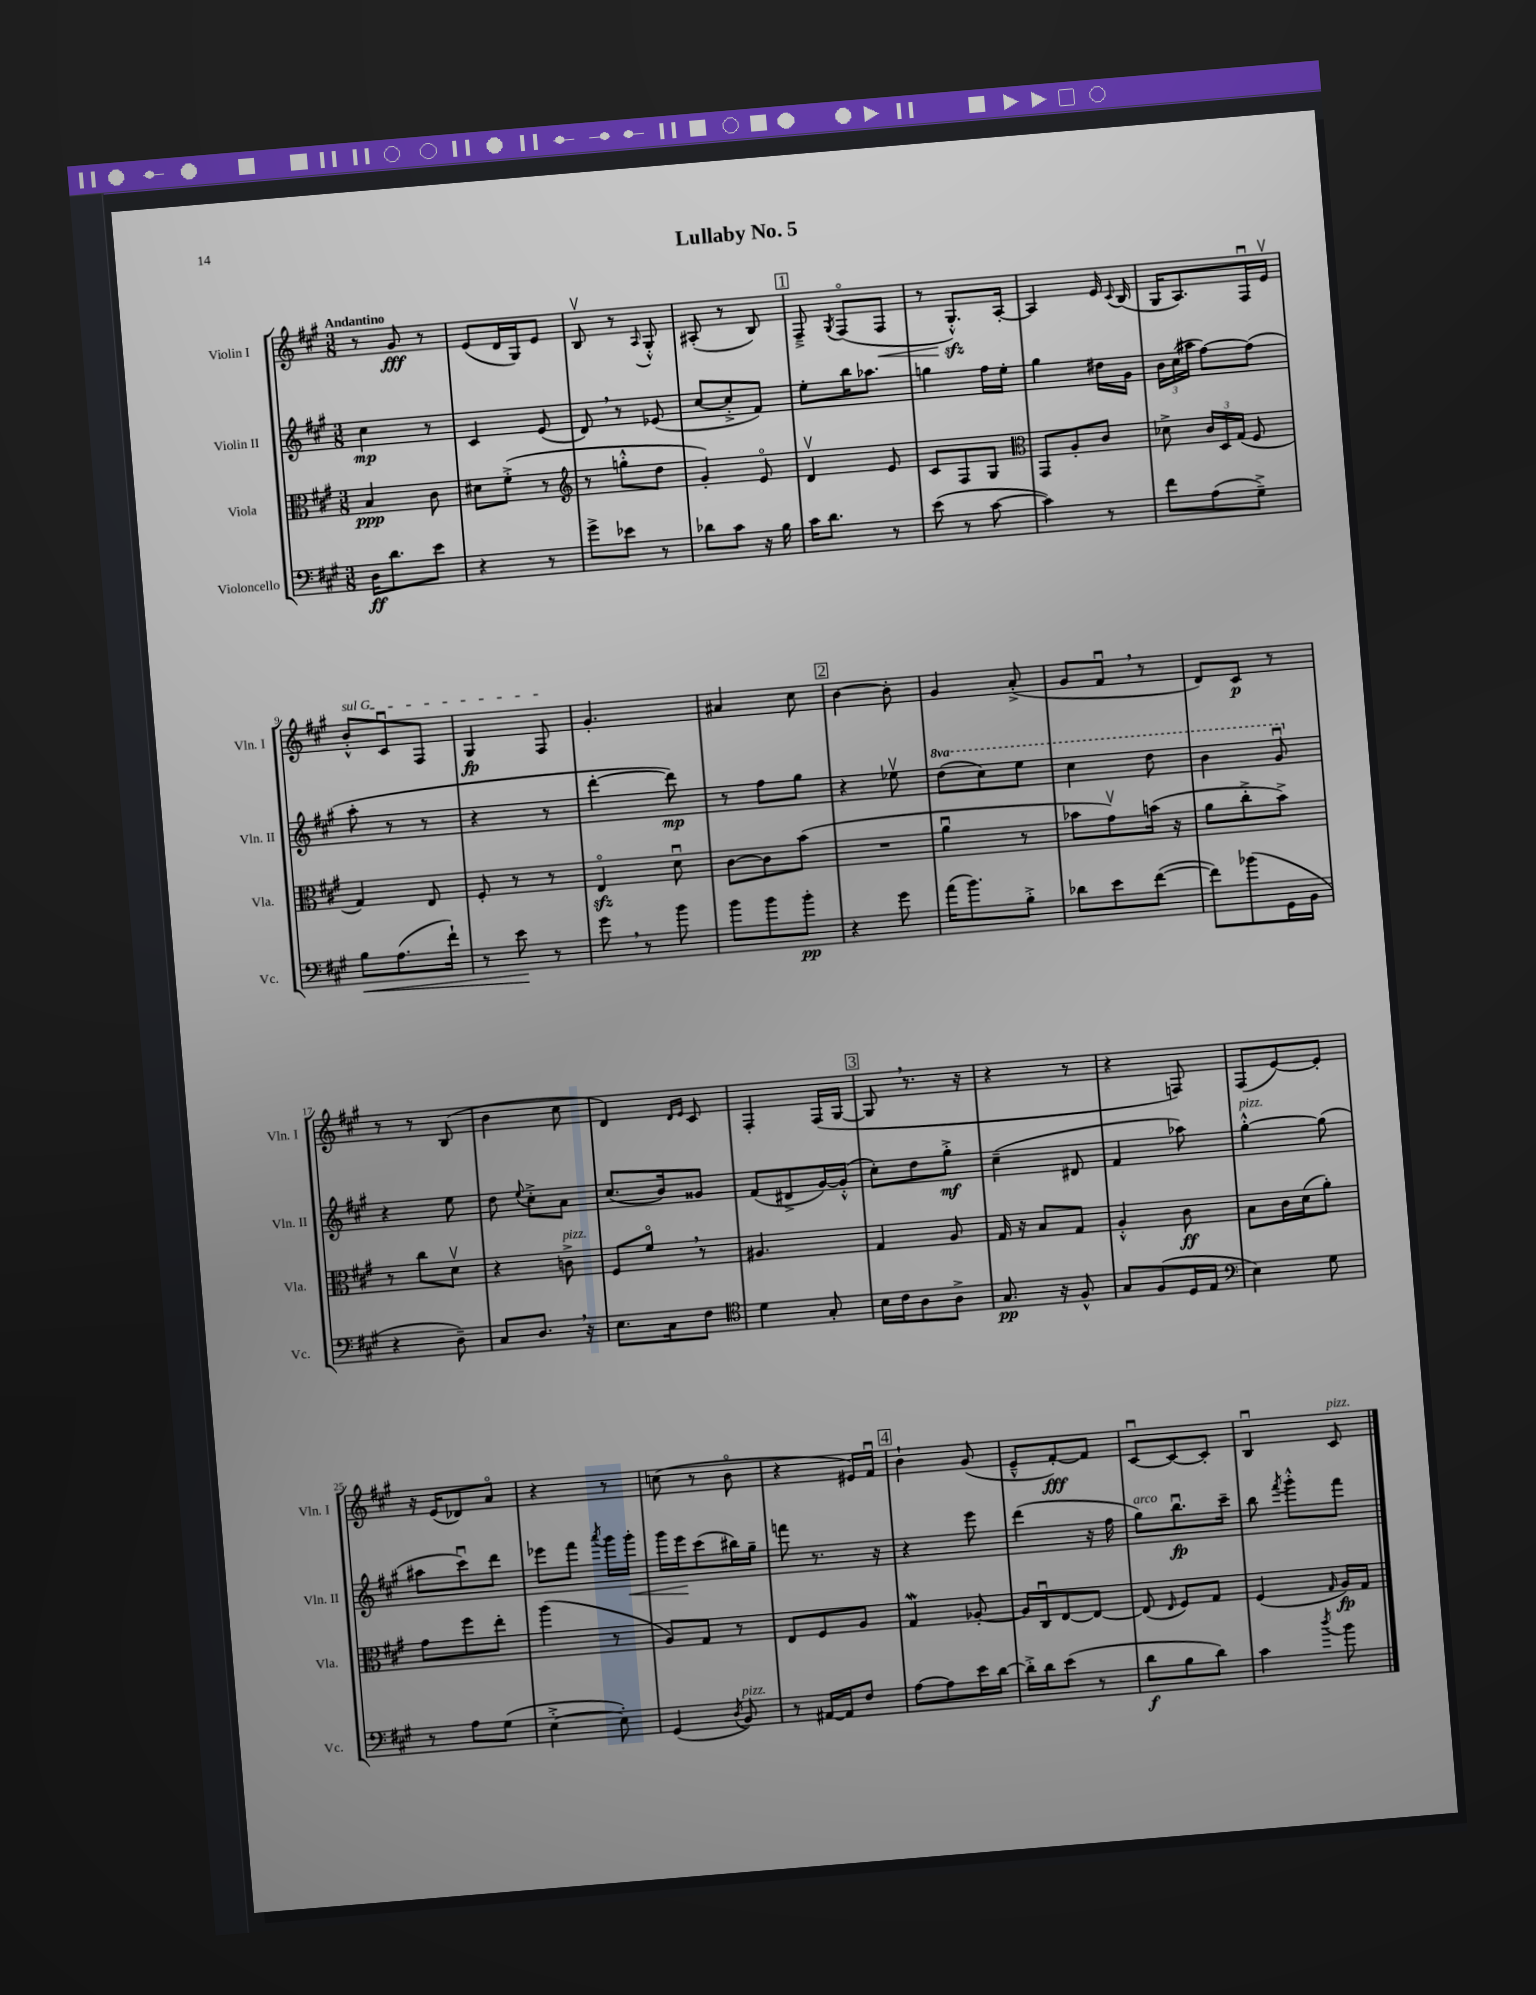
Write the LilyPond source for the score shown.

\header { title = "Lullaby No. 5" }
<<
\new StaffGroup <<
\new Staff = "s0" \with { instrumentName = "Violin I" shortInstrumentName = "Vln. I" } {
    \clef treble \key a \major \numericTimeSignature \time 3/8 \tempo "Andantino"
    \autoBeamOff r8 gis'8\fff r8 |
    e'8[( d'16 gis16) e'8] |
    b8\upbow r8 \appoggiatura { a8 } gis8-.-^ |
    ais8-.( r8 b8) |
    \mark \markup { \box "1" } fis8---> \acciaccatura { gis8 } fis8[\flageolet( fis8]\< |
    r8 gis8.[-.-^\sfz\!) a16]~-. |
    a4 e'16 \appoggiatura { cis'8 } b16( |
    gis16[ a8.) fis16\downbow e'16]\upbow |
    \once \override TextSpanner.bound-details.left.text = \markup { \italic "sul G" } b'8[-.-^\startTextSpan cis'8\downbow fis8] |
    gis4\fp fis8\stopTextSpan |
    gis'4.-. |
    ais'4 cis''8 |
    \mark \markup { \box "2" } b'4~ b'8-. |
    gis'4 a'8-.->( |
    gis'8[ fis'8]\downbow \breathe r8 |
    d'8[) cis'8]\p r8 |
    r8 r8 b8( |
    b'4 cis''8 |
    d'4) \grace { d'16[ e'16] } cis'8 |
    fis4-. fis16[( gis16]~ |
    \mark \markup { \box "3" } gis8 \breathe r8. r16 |
    r4 r8 |
    r4 f8) |
    fis8[( e'8~) e'8]-. |
    r16 e'16[( des'8) a'8]\flageolet |
    r4 r8 |
    c''8( r8 b'8\flageolet |
    r4 eis'16[) fis'16]\downbow |
    \mark \markup { \box "4" } b'4-! gis'8( |
    e'8[---^ fis'8~-.\fff) fis'8] |
    cis'8[~\downbow cis'8~ cis'8]-. |
    b4\downbow cis'8^\markup { \italic "pizz." } \bar "|." |
}
\new Staff = "s1" \with { instrumentName = "Violin II" shortInstrumentName = "Vln. II" } {
    \clef treble \key a \major \numericTimeSignature \time 3/8 \set Staff.ottavationMarkups = #ottavation-simple-ordinals
    \autoBeamOff cis''4\mp r8 |
    cis'4 e'8( |
    d'8) \breathe r8 ees'8( |
    cis''8[~ cis''8-.-> fis'8]) |
    \mark \markup { \box "1" } e''8[-. b''16 aes''8.] |
    g''4 fis''16[ e''16]-. |
    gis''4 dis''16[ gis'16] |
    \tuplet 3/2 { b'16[ cis''16( ais''16] } fis''8[~) fis''8]( |
    a''8-. r8 r8 |
    r4 r8 |
    d'''4~-. d'''8\mp) |
    r8 fis''8[ gis''8] |
    \mark \markup { \box "2" } r4 ees''8\upbow |
    \ottava #1 d'''8[( cis'''8) e'''8] |
    cis'''4 d'''8 |
    b''4 gis''8\downbow \ottava #0 |
    r4 e''8 |
    d''8 \appoggiatura { e''8 } cis''8[-.-> a'8] |
    cis''8.[( b'16) gisis'8] |
    fis'8[( dis'8-> gis'16~) gis'16]-.-^( |
    \mark \markup { \box "3" } cis''8[-.) d''8 gis''8]-.->\mf |
    cis''4--( dis'8 |
    fis'4 aes''8) |
    gis''4~-.-^^\markup { \italic "pizz." } gis''8( |
    ais''8[ cis'''8\downbow) d'''8] |
    ees'''8[ fis'''8] \acciaccatura { a'''8 } gis'''16[ gis'''16]-.\< |
    gis'''16[ e'''16\! cis'''8( bis''16) gis''16]-- |
    f'''8 r8. r16 |
    \mark \markup { \box "4" } r4 e'''8 |
    d'''4( r16 fis''16 |
    gis''8[^\markup { \italic "arco" }) b''8.\downbow\fp cis'''16]-- |
    b''8 \acciaccatura { fis'''8 } gis'''8[-.-^ fis'''8] \bar "|." |
}
\new Staff = "s2" \with { instrumentName = "Viola" shortInstrumentName = "Vla." } {
    \clef alto \key a \major \numericTimeSignature \time 3/8
    \autoBeamOff b4\ppp cis'8 |
    dis'8[ fis'8]-.->( r8 |
    \clef treble r8 g''8[-.-^ d''8] |
    gis'4-.) e'8\flageolet |
    \mark \markup { \box "1" } d'4\upbow e'8 |
    cis'8[ fis8 gis8] |
    \clef alto gis,8[ a8-. cis'8] |
    des'8-> \tuplet 3/2 { cis'16[ d16 gis16]( } fis8 |
    gis4) e8 |
    fis8-. r8 r8 |
    e4\flageolet\sfz d'8\downbow |
    cis'8[~ cis'8 b'8]( |
    \mark \markup { \box "2" } R4. |
    a'4\downbow r8 |
    bes'8[ gis'8\upbow) b'16]( r16 |
    a'8[ cis''8-.-> b'8]->) |
    r8 cis''8[ d'8]\upbow |
    r4 c'8->^\markup { \italic "pizz." } |
    fis8[ fis'8]\flageolet \breathe r8 |
    ais4. |
    \mark \markup { \box "3" } gis4 a8 |
    gis16 r16 b8[ gis8] |
    a4-.-^ cis'8\ff |
    b8[ cis'16 d'16( a'8]-.) |
    gis'8[ fis''8 e''8]-. |
    a''4( r8 |
    a8[) gis8] r8 |
    e8[ fis8 a8] |
    \mark \markup { \box "4" } gis4\mordent aes8~-. |
    aes16[ cis16\downbow e8~ e8]~ |
    e8( \grace { e16 } fis8[) gis8] |
    fis4( \grace { gis16 } a16[\fp) gis16] \bar "|." |
}
\new Staff = "s3" \with { instrumentName = "Violoncello" shortInstrumentName = "Vc." } {
    \clef bass \key a \major \numericTimeSignature \time 3/8
    \autoBeamOff d16[\ff d'8. e'8] |
    r4 r8 |
    gis'8[-> ees'8] r8 |
    des'8[ cis'8] r16 b16 |
    \mark \markup { \box "1" } cis'16[ d'8.] r8 |
    e'8( r8 cis'8~ |
    cis'4) r8 |
    fis'8[ a8( gis8]--->) |
    b8[\< a8.( fis'16]-!) |
    r8 e'8\! r8 |
    gis'8 \breathe r8 b'8 |
    b'8[ b'8 b'8]-.\pp |
    \mark \markup { \box "2" } r4 gis'8 |
    a'16[( b'8.) b8]-.-> |
    des'8[ e'8 fis'8]~( |
    fis'8[) bes'8( gis,16 b,16] |
    r4 d8--) |
    cis8[ d8.] \breathe r16 |
    e8.[ cis16 fis8] |
    \clef tenor d'4 gis8-. |
    \mark \markup { \box "3" } b16[ cis'16 a8 a8]-> |
    gis8.\pp r16 fis8-^ |
    gis8[ fis8( d16 e16] |
    \clef bass e4) gis8 |
    r8 a8[ gis8]( |
    e4~-.-> e8-.) |
    gis,4( \acciaccatura { d8 } b,8^\markup { \italic "pizz." }) |
    r8 ais,16[~ ais,16 fis8] |
    \mark \markup { \box "4" } a8[~ a8 e'16 d'16]~ |
    d'16[-.-> d'16 e'8]( r8 |
    d'8[\f b8 d'8]) |
    cis'4 \acciaccatura { d''8 } b'8 \bar "|." |
}
>>
>>
